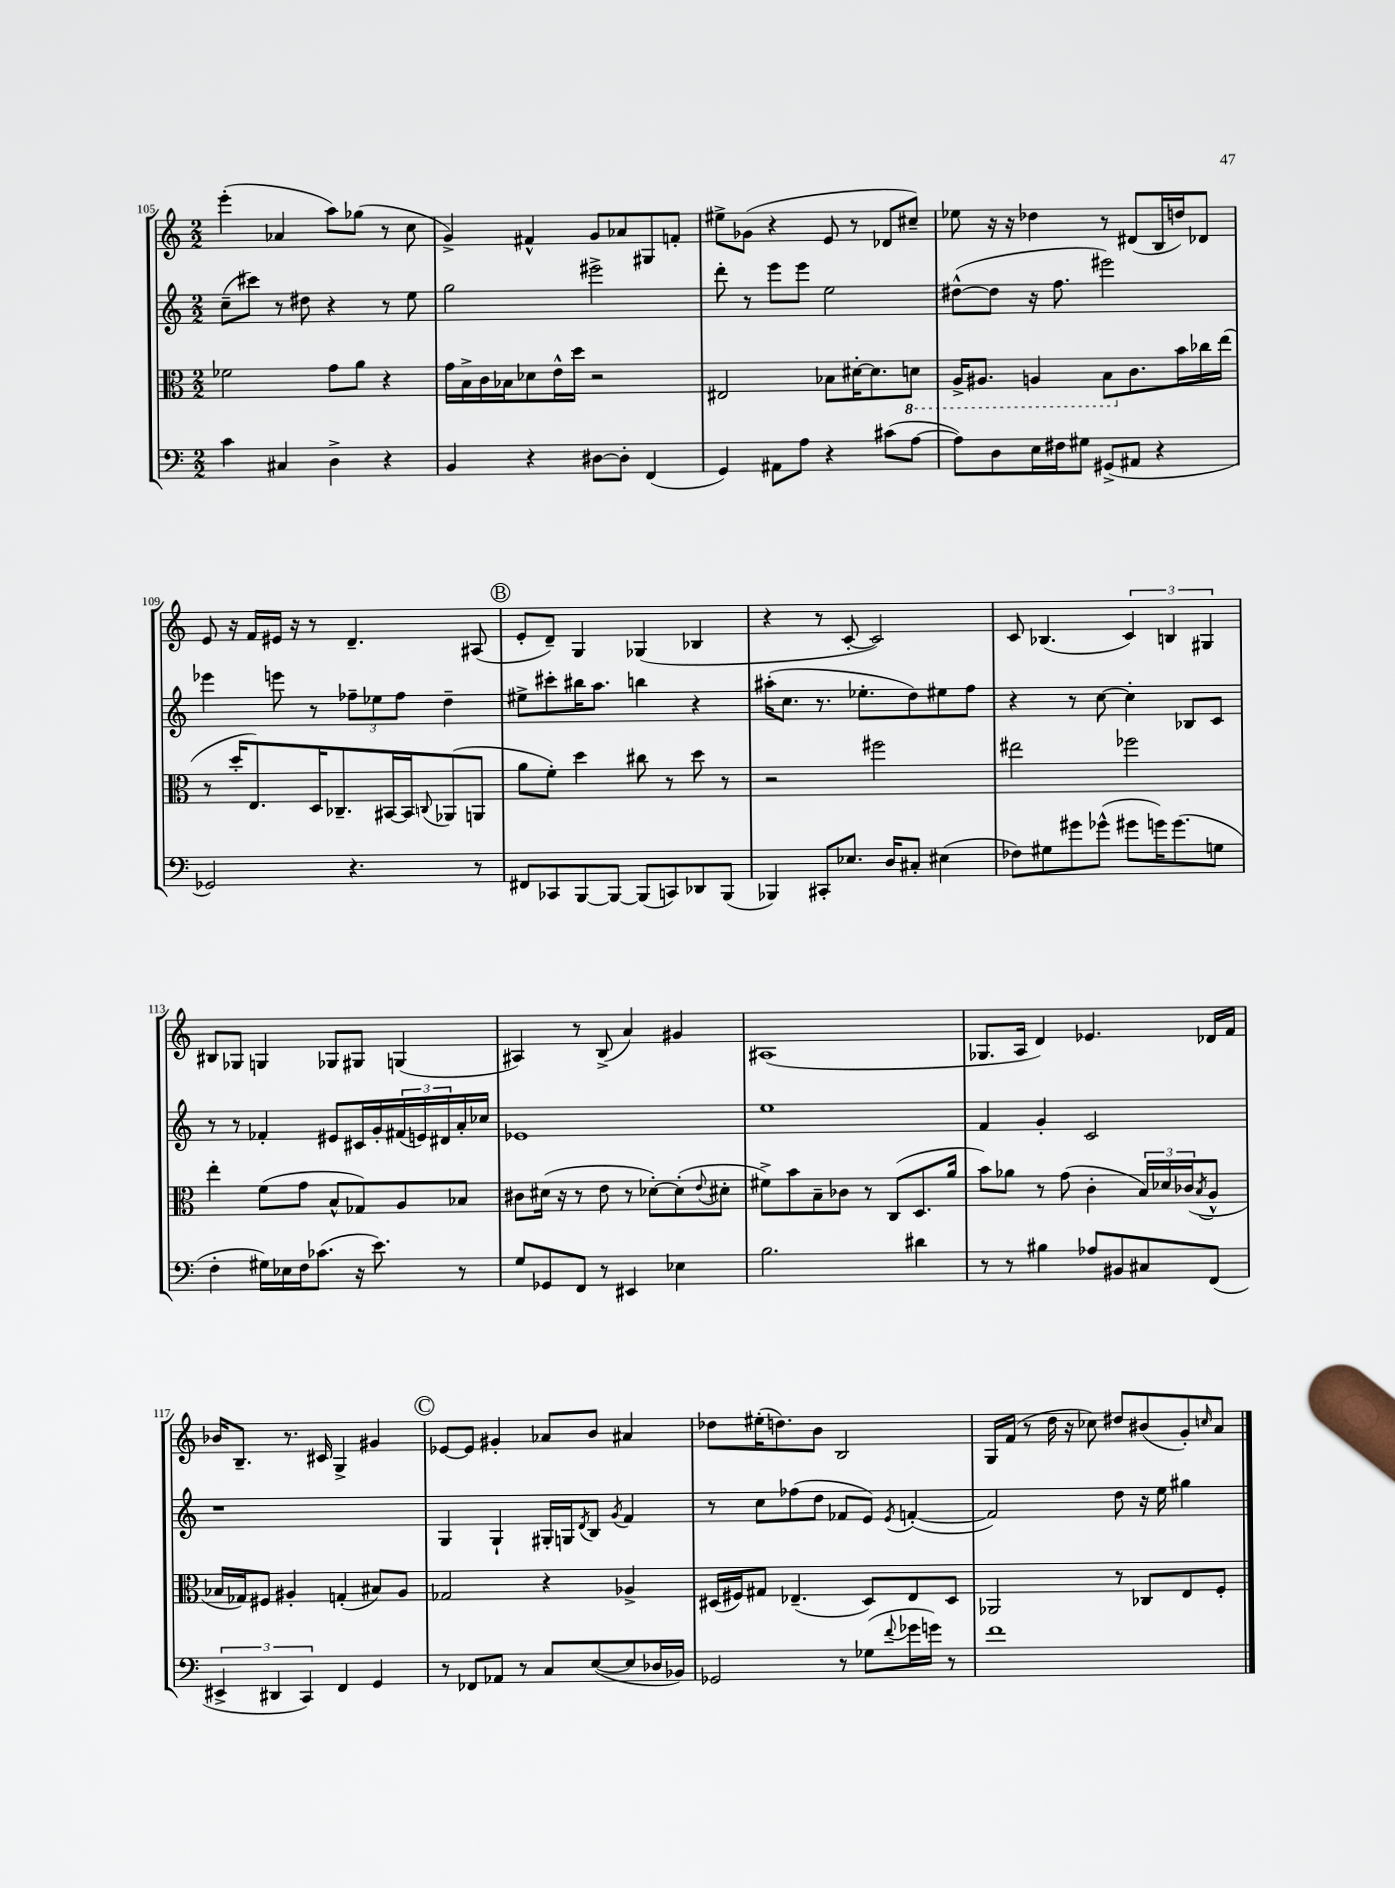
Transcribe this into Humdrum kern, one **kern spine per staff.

**kern	**kern	**kern	**kern
*part4	*part3	*part2	*part1
*staff4	*staff3	*staff2	*staff1
*clefF4	*clefC3	*clefG2	*clefG2
*k[]	*k[]	*k[]	*k[]
*M2/2	*M2/2	*M2/2	*M2/2
=105	=105	=105	=105
4c\	2f-X\	(8cc~\L	(4eee'\
.	.	8ccc#X\J)	.
4C#X/	.	8r	4a-X/
.	.	8dd#X\	.
4D^\	8g\L	4r	8aa\L)
.	8a\J	.	(8gg-X\J
4r	4r	8r	8r
.	.	8ee\	8cc\
=106	=106	=106	=106
4BB/	16g\LL	2gg\	4g^/)
.	16B^\	.	.
.	16c\	.	.
.	16B-X\J	.	.
4r	8d-X\	.	4f#X^^/
.	16e^^\L	.	.
.	16dd\JJ	.	.
[8D#X\L	2r	2eee#X^\	8g/L
8D#'\J]	.	.	8a-X/
(4FF/	.	.	8G#X/
.	.	.	8fn'/J
=107	=107	=107	=107
4GG/)	2E#X/	8ddd'\	8ee#X^\L
.	.	8r	(8g-X\J
8AA#X\L	.	8eee\L	4r
8A\J	.	8eee\J	.
4r	8B-X\L	2ee\	8e/
.	[16d#X'\K	.	8r
.	8.d#\]	.	.
(8c#X\L	.	.	8d-X/L
*	*8ba	*	*
[8A\J	8Dn\J	.	8cc#X~/J)
=108	=108	=108	=108
8A\L])	16AA^/KL	([8dd#X^^\L	8ee-X\
.	8.AA#X/J	.	.
8D\	.	8dd#\J]	16r
.	.	.	16r
16E\L	4AAn/	16r	4dd-X\
16F#X\J	.	8.ff\	.
8G#X\J	.	.	.
(8GG#X^/L	8BB\L	2eee#X\)	8r
*	*X8ba	*	*
8AA#X/J	8.c\	.	(8d#X/L
4r	.	.	16B/L
.	16b\L	.	16ddn/J)
.	16cc-X\	.	8d-X/J
.	(16ee\JJ	.	.
!!LO:LB:g=z
=109	=109	=109	=109
2GG-X/)	8r	4eee-X\	8e/
.	16dd'/KL	.	16r
.	8.E/)	.	16f/LL
.	.	8eeen\	16e#X/JJ
.	.	.	16r
.	16D/K	8r	8r
.	8.C-X~/	.	.
4.r	.	12ff-X~\L	4.d~/
.	.	12ee-X\	.
.	[16BB#X/L	.	.
.	.	12ff-\J	.
.	16BB#/J]	.	.
.	8qqCn/	.	.
.	(8AA-X/	4dd~\	.
8r	8AAn/J	.	(8A#X/
!!LO:REH:place=s1:t=B
=110	=110	=110	=110
8FF#X/L	8a\L	8ee#X^\L	8e'/L
8CC-X/	8f'\J)	8ccc#X'\	8d~/J)
[8BBB/	4dd\	16bb#X\K	4G/
.	.	8.aa\J	.
8BBB/J_	.	.	.
(8BBB/L]	8cc#X\	4bbn\	(4G-X/
8CCn/)	8r	.	.
8DD-X/	8dd\	4r	4B-X/
(8BBB/J	8r	.	.
=111	=111	=111	=111
4BBB-X/)	2r	(16aa#X'\KL	4r
.	.	8.cc\J	.
8CC#X'/L	.	8.r	8r
8.E-X/J	.	.	[8c'/
.	.	8.ee-X'\L	.
.	2ff#X\	.	2c/])
16D/KL	.	.	.
8C#X'/J	.	8dd\)	.
(4E#X\	.	8ee#X\	.
.	.	8ff\J	.
=112	=112	=112	=112
8F-X\L)	2ee#X\	4r	8c/
8G#X\	.	.	(4.B-X/
8g#X\	.	8r	.
(8g-X^^\J	.	[8cc\	.
8g#X\L	2ff-X\	4cc'\]	6c/)
16gn\K)	.	.	.
.	.	.	6Bn/
(8.g\	.	.	.
.	.	8B-X/L	.
.	.	.	6G#X/
8Gn\J	.	8c/J	.
!!LO:LB:g=z
=113	=113	=113	=113
4F'\	4ee'\	8r	8B#X/L
.	.	8r	8G-X/J
16G#X\LL)	(8f\L	4f-X'/	4Gn/
16E-X\	.	.	.
16F\J	8g\J	.	.
(8.c-X\J	.	.	.
.	8B^^/L	8e#X/L	8G-X/L
16r	8G-X/)	16c#X/L	8G#X/J
8.e\)	.	16g'/	.
.	8A/	(24f#X/	(4Gn/
.	.	24en/)	.
.	.	24d#X/	.
8r	8B-X/J	16a'/	.
.	.	16cc-X/JJ	.
=114	=114	=114	=114
8G/L	8c#X\L	1e-X	4A#X/)
8GG-X/	(16d#X\Jk	.	.
.	16r	.	.
8FF/J	8r	.	8r
8r	8e\	.	(8B^/
4EE#X/	8r	.	4a/)
.	[8d-X'\L)	.	.
4E-X\	(8d-'\]	.	4g#X/
.	8qqe/	.	.
.	8d#X'\J	.	.
=115	=115	=115	=115
2.B\	8f#X^\L)	1ee	(1A#X
.	8b\	.	.
.	8B~\	.	.
.	8c-X\J	.	.
.	8r	.	.
.	(8C/L	.	.
4d#X\	8.D/	.	.
.	16a/Jk	.	.
=116	=116	=116	=116
8r	8b\L)	4f/	8.G-X/L
8r	8a-X\J	.	.
.	.	.	16A/Jk
4B#X\	8r	4g'/	4d/)
.	(8g\	.	.
8A-X/L	4c'\	2c/	4.e-X/
8BB#X/	.	.	.
8C#X/	24B/LL)	.	.
.	24d-X/	.	.
.	(24c-X/J	.	.
.	8qB/	.	.
(8FF/J	8A^^/J	.	16d-X/LL
.	.	.	16f/JJ
!!LO:LB:g=z
=117	=117	=117	=117
6EE#X^/	16B-X/LL	1r	16b-X/KL
.	16G-X/J)	.	8.B~/J
.	8F#X/J	.	.
6DD#X/	.	.	.
.	4A#X'/	.	8.r
6CC/)	.	.	.
.	.	.	16c#X/
4FF/	(4Gn'/	.	4G^/
4GG/	8B#X/L)	.	4g#X/
.	8A#/J	.	.
!!LO:REH:place=s1:t=C
=118	=118	=118	=118
8r	2G-X/	4G/	[8e-X/L
8FF-X/L	.	.	8e-/J]
8AA-X/J	.	4G`/	4g#X'/
8r	.	.	.
8C/L	4r	16G#X'/LL	8a-X/L
.	.	16Gn/J	.
.	.	8qd/	.
([8E/	.	8B/J	8b/J
.	.	8qg/	.
8E/]	4A-X^/	4f/	4a#X/
16D-X/L	.	.	.
16BB-X/JJ)	.	.	.
=119	=119	=119	=119
2GG-X/	(16D#X/LL	8r	8dd-X\L
.	16F#X/J)	.	.
.	8G#X/J	8cc\L	(16ee#X'\K
.	.	.	8.ddn\)
.	(4.E-X~/	(8ff-X\	.
.	.	8dd\J	8b\J
8r	.	8f-X/L	2B/
(8G-X\L	8D#/L)	8e/J)	.
8qqf/	.	8qe/	.
16g-X\L	8E-/	([4fn'/	.
16gn\JJ)	.	.	.
8r	8D#/J	.	.
=120	=120	=120	=120
1f	2AA-X/	2f/])	16G/LL
.	.	.	(16f/JJ
.	.	.	8r
.	.	.	16dd\
.	.	.	16r
.	.	.	8cc-X\)
.	8r	8dd\	8dd#X/L
.	8C-X/L	16r	(8b#X/
.	.	16ee\	.
.	8E/	4gg#X\	8g'/)
.	.	.	16qqccn/
.	8F'/J	.	8a/J
==	==	==	==
*-	*-	*-	*-
